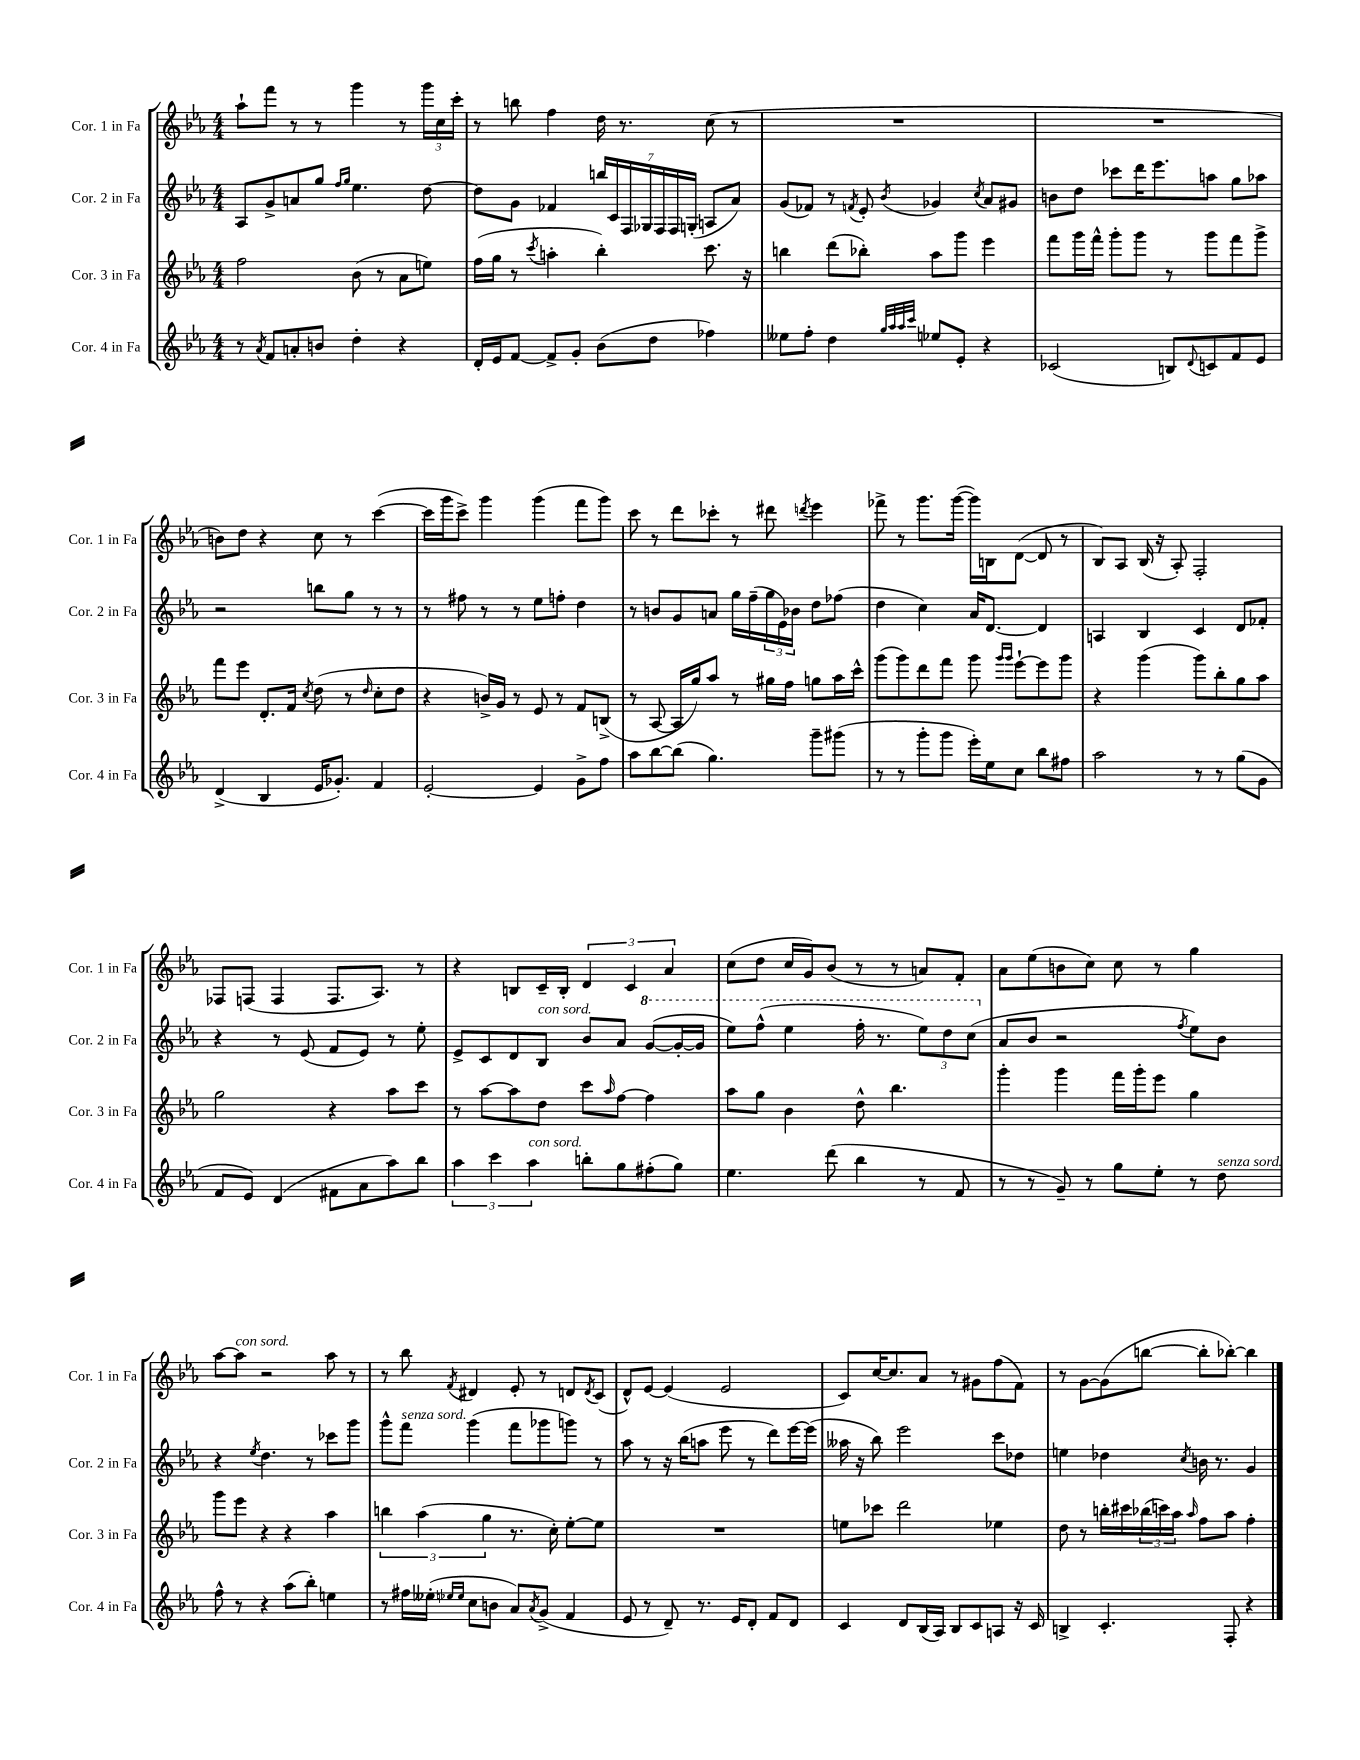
<<
\new StaffGroup <<
\new Staff = "s0" \with { instrumentName = "Cor. 1 in Fa" shortInstrumentName = "Cor. 1 in Fa" } {
    \clef treble \key ees \major \numericTimeSignature \time 4/4
    aes''8-! f'''8 r8 r8 g'''4 r8 \tuplet 3/2 { g'''16 c''16 c'''16-. } |
    r8 b''8 f''4 d''16 r8. c''8( r8 |
    R1 |
    R1 |
    b'8) d''8 r4 c''8 r8 c'''4~( |
    c'''16 g'''16 c'''8->) g'''4 g'''4( f'''8 g'''8) |
    c'''8 r8 d'''8 ces'''8-. r8 dis'''8 \acciaccatura { d'''8 } ees'''4 |
    fes'''8-> r8 g'''8. g'''16~( g'''16) b16 d'8~( d'8 r8 |
    bes8) aes8 bes16( r16 aes8-.) f2-. |
    fes8 f8( f4 f8. aes8.) r8 |
    r4 b8 c'16-- b16-. \tuplet 3/2 { d'4 c'4 aes'4 } |
    c''8( d''8 c''16 g'16) bes'8( r8 r8 a'8) f'8-. |
    aes'8 ees''8( b'8 c''8) c''8 r8 g''4 |
    aes''8~ aes''8^\markup { \italic "con sord." } r2 aes''8 r8 |
    r8 bes''8 \acciaccatura { f'8 } dis'4 ees'8-. r8 d'8 \acciaccatura { d'8 } c'8( |
    d'8-^) ees'8~ ees'4( ees'2 |
    c'8) c''16~ c''8. aes'8 r8 gis'8 f''8( f'8) |
    r8 g'8~ g'8( b''8~ b''8-. bes''8~-.) bes''4 \bar "|." |
}
\new Staff = "s1" \with { instrumentName = "Cor. 2 in Fa" shortInstrumentName = "Cor. 2 in Fa" } {
    \clef treble \key ees \major \numericTimeSignature \time 4/4
    aes8 g'8-> a'8 g''8 \grace { f''16 g''16 } ees''4. d''8~ |
    d''8 g'8 fes'4 \tuplet 7/4 { b''16 c'16 f16 ges16 f16 f16 g16-.( } a8 aes'8) |
    g'8( fes'8) r8 \acciaccatura { f'8 } ees'8-. \acciaccatura { bes'8 } ges'4 \acciaccatura { c''8 } aes'8 gis'8 |
    b'8 d''8 ces'''8 d'''16 ees'''8. a''8 g''8 aes''8 |
    r2 b''8 g''8 r8 r8 |
    r8 fis''8 r8 r8 ees''8 f''8-. d''4 |
    r8 b'8 g'8 a'8 g''16 f''16--( \tuplet 3/2 { g''16 ees'16) bes'16 } d''8 fes''8( |
    d''4 c''4) aes'16 d'8.~ d'4 |
    a4 bes4 c'4 d'8 fes'8-. |
    r4 r8 ees'8( f'8 ees'8) r8 ees''8-. |
    ees'8-> c'8 d'8 bes8^\markup { \italic "con sord." } bes'8 aes'8 \ottava #1 g''8~( g''16~-. g''16 |
    ees'''8) f'''8-^( ees'''4 f'''16-. r8. \tuplet 3/2 { ees'''8) d'''8 c'''8( \ottava #0 } |
    aes'8 bes'8 r2 \acciaccatura { f''8 } ees''8) bes'8 |
    r4 \acciaccatura { ees''8 } d''4. r8 ces'''8 g'''8 |
    g'''8-^ f'''8^\markup { \italic "senza sord." } g'''4( f'''8 ges'''8 g'''8) r8 |
    aes''8 r8 r16 bes''16( a''8 ees'''8 r8 d'''8) ees'''16~ ees'''16( |
    aeses''16 r16 bes''8) ees'''2 c'''8 des''8 |
    e''4 des''4 \acciaccatura { c''8 } b'16 r8. g'4 \bar "|." |
}
\new Staff = "s2" \with { instrumentName = "Cor. 3 in Fa" shortInstrumentName = "Cor. 3 in Fa" } {
    \clef treble \key ees \major \numericTimeSignature \time 4/4
    f''2 bes'8( r8 aes'8 e''8) |
    f''16( g''16 r8 \acciaccatura { c'''8 } a''4-. bes''4-.) c'''8. r16 |
    b''4 d'''8( bes''8-.) aes''8 g'''8 ees'''4 |
    f'''8 g'''16 f'''16-^ g'''8-. g'''8 r8 g'''8 f'''8 g'''8-> |
    f'''8 ees'''8 d'8.-. f'16 \acciaccatura { c''8 } d''8( r8 \grace { d''16 } c''8-. d''8 |
    r4 b'16->) g'16 r8 ees'8 r8 f'8 b8->( |
    r8 aes8~ aes16 g''16) aes''8 r8 gis''16 f''16 g''8 aes''16 c'''16-^ |
    g'''8( g'''8) d'''8 f'''8 g'''8 \grace { g'''16 g'''16 } ees'''8~-! ees'''8 g'''8 |
    r4 g'''4( g'''8) bes''8-. g''8 aes''8 |
    g''2 r4 aes''8 c'''8 |
    r8 aes''8~ aes''8 d''8 c'''8 \grace { aes''16 } f''8~ f''4 |
    aes''8 g''8 bes'4 d''8-^ bes''4. |
    g'''4-. g'''4 f'''16 g'''16-. ees'''8 g''4 |
    g'''8 ees'''8 r4 r4 aes''4 |
    \tuplet 3/2 { b''4 aes''4( g''4 } r8. c''16-.) ees''8~-. ees''8 |
    R1 |
    e''8 ces'''8 d'''2 ees''4 |
    d''8 r8 b''16-. cis'''16 \tuplet 3/2 { bes''16( c'''16) aes''16 } \grace { aes''16 } f''8 aes''8 f''4-. \bar "|." |
}
\new Staff = "s3" \with { instrumentName = "Cor. 4 in Fa" shortInstrumentName = "Cor. 4 in Fa" } {
    \clef treble \key ees \major \numericTimeSignature \time 4/4
    r8 \acciaccatura { aes'8 } f'8 a'8-. b'8 d''4-. r4 |
    d'16-. ees'16 f'8~ f'8-> g'8-. bes'8( d''8 fes''4) |
    eeses''8 f''8-. d''4 \grace { g''32 aes''32 aes''32 c'''32 } ees''8 ees'8-. r4 |
    ces'2( b8) \appoggiatura { d'8 } c'8 f'8 ees'8 |
    d'4->( bes4 ees'16 ges'8.-.) f'4 |
    ees'2~-. ees'4 g'8-> f''8 |
    aes''8 bes''8~ bes''8( g''4.) g'''8-- gis'''8( |
    r8 r8 g'''8-. g'''8 ees'''16-.) ees''16 c''8 bes''8 fis''8 |
    aes''2 r8 r8 g''8( g'8 |
    f'8 ees'8) d'4( fis'8 aes'8 aes''8) bes''8 |
    \tuplet 3/2 { aes''4 c'''4 aes''4^\markup { \italic "con sord." } } b''8-. g''8 fis''8-.( g''8) |
    ees''4. d'''8( bes''4 r8 f'8 |
    r8 r8 g'8--) r8 g''8 ees''8-. r8 d''8^\markup { \italic "senza sord." } |
    f''8-^ r8 r4 aes''8( bes''8-.) e''4 |
    r8 fis''16 eeses''16-.( \grace { ees''16 ees''16 } c''8 b'8 aes'8) \acciaccatura { aes'8 } g'8->( f'4 |
    ees'8 r8 d'8--) r8. ees'16 d'8-. f'8 d'8 |
    c'4 d'8 bes16( aes16) bes8 c'8 a8 r16 c'16 |
    b4-> c'4.-. f8-. r4 \bar "|." |
}
>>
>>
\layout { \context { \Score \remove "Bar_number_engraver" } }
